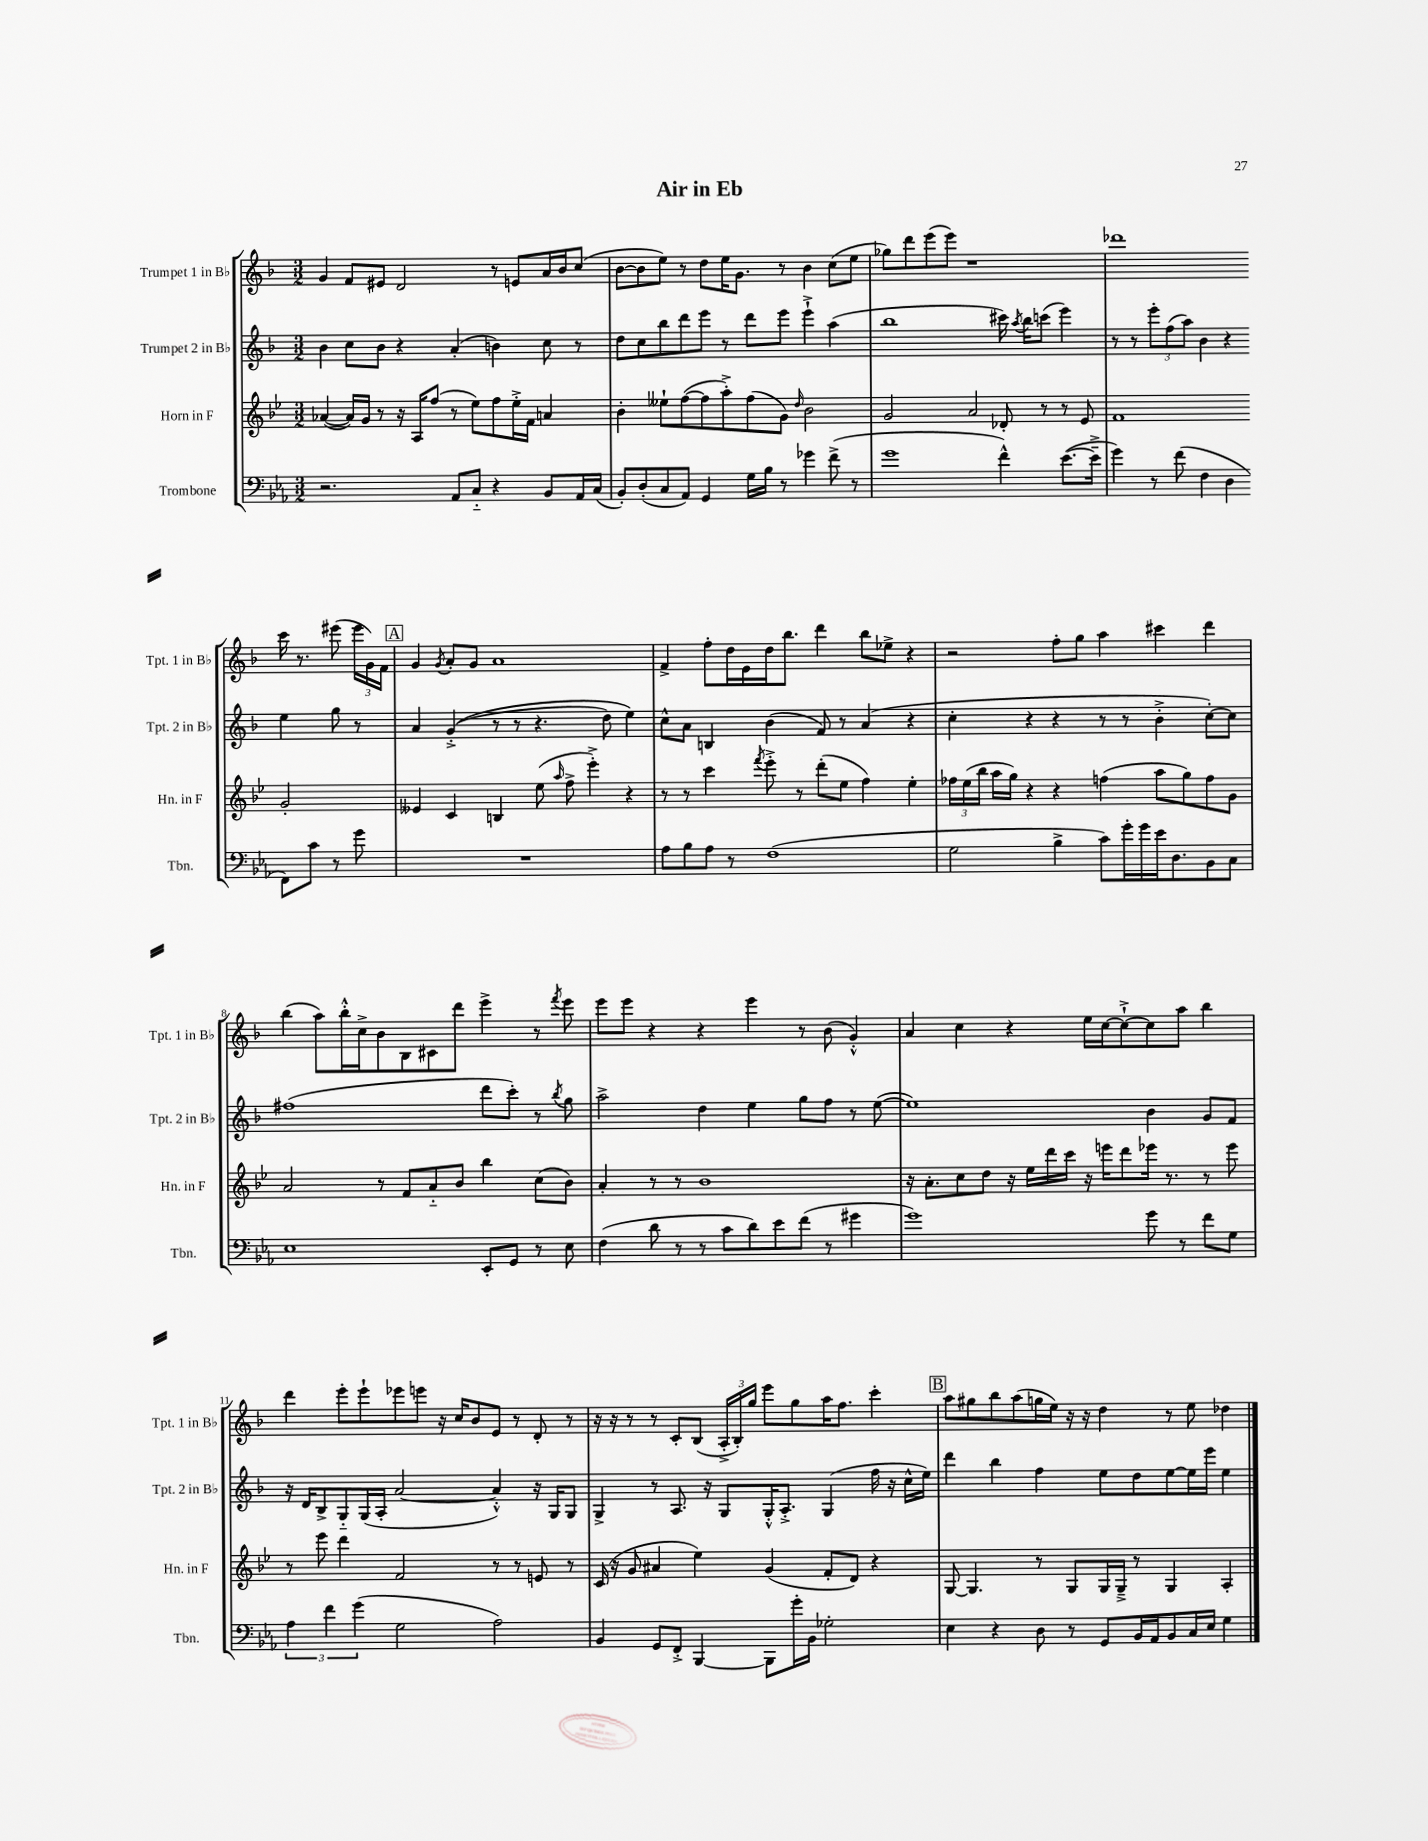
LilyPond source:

\header { title = "Air in Eb" }
<<
\new StaffGroup <<
\new Staff = "s0" \with { instrumentName = "Trumpet 1 in Bb" shortInstrumentName = "Tpt. 1 in Bb" } {
    \clef treble \key f \major \numericTimeSignature \time 3/2
    \autoBeamOff g'4 f'8[ eis'8] d'2 r8 e'8[ a'16 bes'16 c''8]( |
    bes'8[~ bes'8 e''8]) r8 d''8[ e''16 g'8.] r8 bes'4 c''8[( e''8] |
    ges''8[) d'''8 e'''8( e'''8]) r1 |
    des'''1 c'''16 r8. eis'''8( \tuplet 3/2 { eis'''16[ g'16) f'16] } |
    \mark \markup { \box "A" } g'4 \acciaccatura { g'8 } a'8[-. g'8] a'1 |
    f'4-> f''8[-. d''16 e'16 d''16 bes''8.] d'''4 bes''8[ ees''8]-> r4 |
    r2 f''8[-. g''8] a''4 cis'''4 d'''4 |
    bes''4( a''8[) bes''16-.-^ c''16-> bes'8 bes8 cis'8 d'''8] e'''4-> r8 \acciaccatura { f'''8 } e'''8 |
    e'''8[ e'''8] r4 r4 e'''4 r8 bes'8( g'4-.-^) |
    a'4 c''4 r4 e''16[ c''16~ c''8~-!-> c''8 a''8] bes''4 |
    d'''4 e'''8[-. e'''8-! ees'''8 e'''8] r16 c''16[ bes'8 e'8] r8 d'8-. r8 |
    r16 r16 r8 r8 c'8[-. bes8]( \tuplet 3/2 { a16[-.-> bes16-.) g''16] } e'''8[ g''8 a''16 f''8.] c'''4-. |
    \mark \markup { \box "B" } a''8[ gis''8 bes''8 a''8( g''16 e''16]) r16 r16 d''4 r8 e''8 des''4 \bar "|." |
}
\new Staff = "s1" \with { instrumentName = "Trumpet 2 in Bb" shortInstrumentName = "Tpt. 2 in Bb" } {
    \clef treble \key f \major \numericTimeSignature \time 3/2
    \autoBeamOff bes'4 c''8[ bes'8] r4 a'4-.( b'4) c''8 r8 |
    d''8[ c''8 bes''8 d'''8 e'''8] r8 d'''8[ e'''8] e'''4-!-> a''4( |
    bes''1 cis'''16) \acciaccatura { a''8 } bes''16[ c'''8]( e'''4) |
    r8 r8 \tuplet 3/2 { e'''8[-. f''8( a''8]) } bes'4 r4 e''4 g''8 r8 |
    \mark \markup { \box "A" } a'4 g'4-.->(\( r8 r8 r4. d''8) e''4\) |
    c''8[-^ a'8] b4 bes'4( f'8) r8 a'4( r4 |
    c''4-. r4 r4 r8 r8 bes'4-.-> c''8[~-.) c''8] |
    fis''1( d'''8[ c'''8]-.) r8 \acciaccatura { bes''8 } g''8 |
    a''2-> d''4 e''4 g''8[ f''8] r8 e''8~( |
    e''1) bes'4 g'8[ f'8] |
    r16 d'16[ bes8-> g8-_ g16( a16]-. a'2~ a'4-.-^) r16 g16[ g8] |
    g4-> r8 a8. r16 g8[ g16-.-^ a8.]-.-> g4( f''16 r16 c''16[-^ e''16]) |
    \mark \markup { \box "B" } d'''4 bes''4 f''4 e''8[ d''8 e''8~ e''16 e'''16] e''4 \bar "|." |
}
\new Staff = "s2" \with { instrumentName = "Horn in F" shortInstrumentName = "Hn. in F" } {
    \clef treble \key bes \major \numericTimeSignature \time 3/2
    \autoBeamOff aes'4~( aes'16[) g'16] r8 r16 a16[ f''8]( r8 ees''8[) f''8 ees''16-.-> f'16] a'4 |
    bes'4-. eeses''8[-! f''8~( f''8 a''8-.->) f''8( g'8]) \grace { d''16 } bes'2 |
    g'2 a'2 des'8-. r8 r8 ees'8 |
    f'1 g'2-. |
    \mark \markup { \box "A" } eeses'4 c'4 b4 ees''8( \grace { a''16 } f''8-> ees'''4-.->) r4 |
    r8 r8 c'''4 \acciaccatura { f'''8 } ees'''8-.-> r8 d'''8[-.( ees''8] f''4) ees''4-. |
    \tuplet 3/2 { fes''16[ ees''16( bes''16] } a''16[ g''16]) r4 r4 f''4( a''8[ g''8) f''8 g'8] |
    a'2 r8 f'8[ a'8-_ bes'8] bes''4 c''8[( bes'8]) |
    a'4-. r8 r8 bes'1 |
    r16 a'8.[-. c''8 d''8] r16 ees''16[ d'''16 c'''16] r16 e'''16[ d'''8 ees'''16] r8. r8 ees'''8 |
    r8 ees'''8 d'''4 f'2 r8 r8 e'8 r8 |
    c'16( r16 g'8 ais'4 ees''4) g'4( f'8[-. d'8]) r4 |
    \mark \markup { \box "B" } g8~ g4. r8 g8[ g16 g16]---> r8 g4 a4-. \bar "|." |
}
\new Staff = "s3" \with { instrumentName = "Trombone" shortInstrumentName = "Tbn." } {
    \clef bass \key ees \major \numericTimeSignature \time 3/2
    \autoBeamOff r2. aes,8[ c8]-_ r4 bes,8[ aes,16 c16]( |
    bes,8[-.) d8-.( c8 aes,8]) g,4 g16[ bes16] r8 ges'4 f'8->( r8 |
    g'1 f'4-^) ees'8.[~( ees'16]---> |
    g'4) r8 f'8( f4 d4 f,8[) c'8] r8 g'8 |
    \mark \markup { \box "A" } R1. |
    aes8[ bes8 aes8] r8 f1( |
    g2 bes4-> c'8[) g'16-. g'16 ees'16 d8. bes,8 c8] |
    ees1 ees,8[-. g,8] r8 ees8 |
    f4( d'8 r8 r8 c'8[ d'8) ees'8 f'8]( r8 gis'4 |
    g'1) g'8 r8 f'8[ g8] |
    \tuplet 3/2 { aes4 f'4 g'4( } g2 aes2) |
    bes,4 g,8[ f,8]-.-> bes,,4~ bes,,8[ g'16-. bes,16] ges2-. |
    \mark \markup { \box "B" } ees4 r4 d8 r8 g,8[ bes,16 aes,16 bes,8 c16 ees16] g4 \bar "|." |
}
>>
>>
